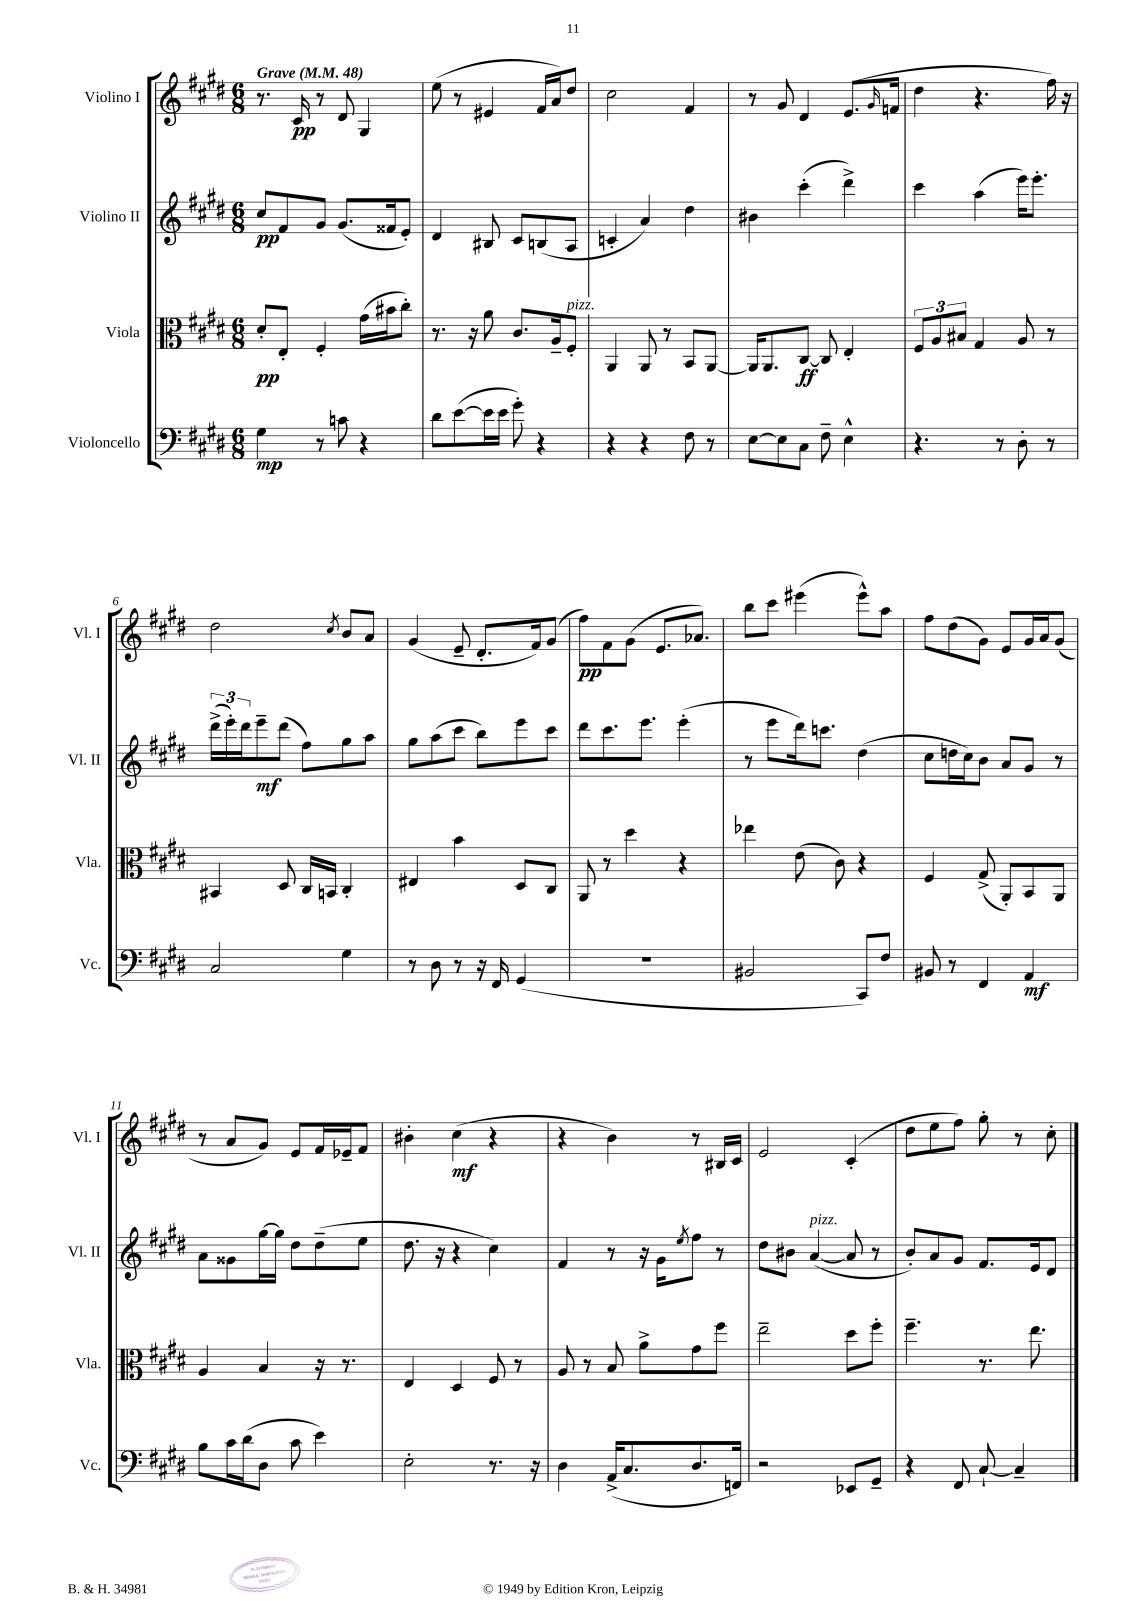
<<
\new StaffGroup <<
\new Staff = "s0" \with { instrumentName = "Violino I" shortInstrumentName = "Vl. I" } {
    \clef treble \key e \major \numericTimeSignature \time 6/8 \tempo "Grave" 4 = 48
    r8. cis'16\pp r8 dis'8 gis4 |
    e''8( r8 eis'4 fis'16 a'16) dis''8 |
    cis''2 fis'4 |
    r8 gis'8 dis'4 e'8.( \grace { gis'16 } f'16 |
    dis''4 r4. fis''16) r16 |
    dis''2 \acciaccatura { cis''8 } b'8 a'8 |
    gis'4( e'8-- dis'8.-. fis'16) gis'8( |
    fis''8\pp) fis'8 gis'8( e'8. aes'8.) |
    b''8 cis'''8 eis'''4( eis'''8-^) a''8 |
    fis''8 dis''8( gis'8) e'8 gis'16 a'16 gis'8( |
    r8 a'8 gis'8) e'8 fis'16 ees'16-- fis'8 |
    bis'4-. cis''4\mf( r4 |
    r4 b'4) r8 bis16 cis'16 |
    e'2 cis'4-.( |
    dis''8 e''8 fis''8) gis''8-. r8 cis''8-. \bar "|." |
}
\new Staff = "s1" \with { instrumentName = "Violino II" shortInstrumentName = "Vl. II" } {
    \clef treble \key e \major \numericTimeSignature \time 6/8
    cis''8\pp fis'8 gis'8 gis'8.( fisis'16 e'8-.) |
    dis'4 bis8 cis'8 b8( a8 |
    c'4-. a'4) dis''4 |
    bis'4 cis'''4-.( dis'''4->) |
    cis'''4 a''4( e'''16) e'''8.-. |
    \tuplet 3/2 { dis'''16->( e'''16-.) dis'''16 } e'''8--\mf dis'''8( fis''8) gis''8 a''8 |
    gis''8 a''8( cis'''8 b''8) e'''8 cis'''8 |
    dis'''8 cis'''8. e'''8. e'''4-.( |
    r8 e'''8 dis'''16) c'''8. dis''4( |
    cis''8 d''16 cis''16) b'8 a'8 gis'8 r8 |
    a'8 gisis'8 gis''16~ gis''16 dis''8 dis''8--( e''8 |
    dis''8. r16 r4 cis''4) |
    fis'4 r8 r16 gis'16 \acciaccatura { e''8 } fis''8 r8 |
    dis''8 bis'8 a'4~^\markup { \italic "pizz." }( a'8 r8 |
    b'8-.) a'8 gis'8 fis'8. e'16 dis'8 \bar "|." |
}
\new Staff = "s2" \with { instrumentName = "Viola" shortInstrumentName = "Vla." } {
    \clef alto \key e \major \numericTimeSignature \time 6/8
    dis'8-.\pp e8-. fis4-. gis'16( bis'16 cis''8-.) |
    r8. r16 a'8 cis'8. a16-- fis8-.^\markup { \italic "pizz." } |
    a,4 a,8 r8 b,8 a,8~ |
    a,16 a,8. cis8~\ff cis8 e4-. |
    \tuplet 3/2 { fis8 a8 bis8 } gis4 a8 r8 |
    bis,4 dis8 cis16 b,16 cis4-. |
    eis4 b'4 dis8 cis8 |
    a,8 r8 dis''4 r4 |
    ees''4 e'8( cis'8) r4 |
    fis4 gis8->( a,8-.) b,8 a,8 |
    a4 b4 r16 r8. |
    e4 dis4 fis8 r8 |
    a8 r8 b8 a'8-> gis'8 fis''8 |
    e''2-- dis''8 fis''8-. |
    fis''4.-- r8. e''8. \bar "|." |
}
\new Staff = "s3" \with { instrumentName = "Violoncello" shortInstrumentName = "Vc." } {
    \clef bass \key e \major \numericTimeSignature \time 6/8
    gis4\mp r8 c'8 r4 |
    dis'8 e'8~( e'16 e'16 gis'8-.) r4 |
    r4 r4 fis8 r8 |
    e8~ e8 cis8 fis8-- e4-^ |
    r4. r8 dis8-. r8 |
    cis2 gis4 |
    r8 dis8 r8 r16 fis,16 gis,4( |
    r2. |
    bis,2 cis,8) fis8 |
    bis,8 r8 fis,4 a,4\mf |
    b8 cis'16 dis'16( dis8 cis'8 e'4) |
    e2-. r8. r16 |
    dis4 a,16->( cis8. dis8. f,16) |
    r2 ees,8 gis,8-- |
    r4 fis,8 cis8~-! cis4-- \bar "|." |
}
>>
>>
